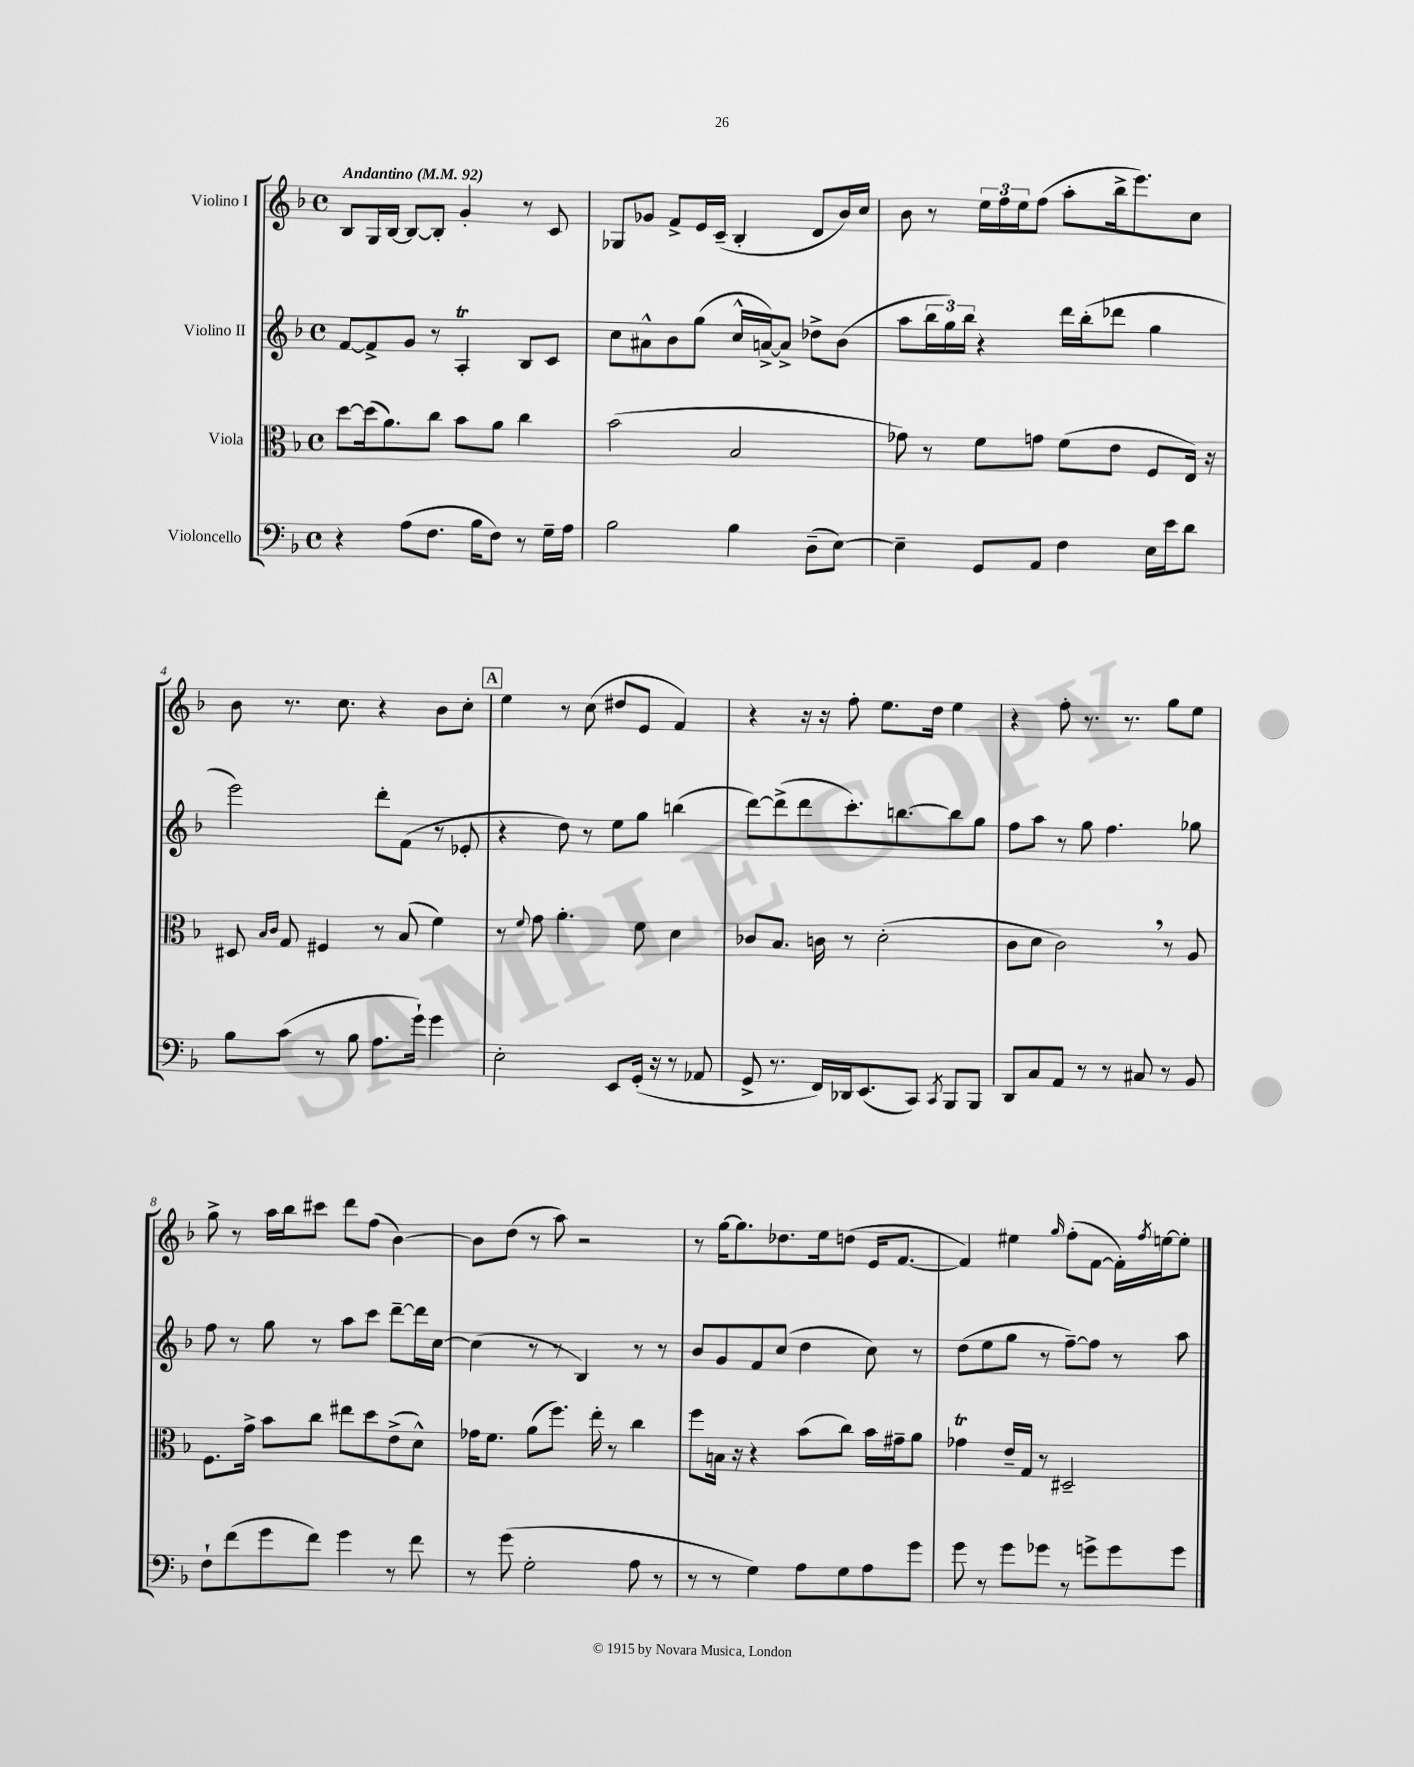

**kern	**kern	**kern	**kern
*part4	*part3	*part2	*part1
*staff4	*staff3	*staff2	*staff1
*I"Violoncello	*I"Viola	*I"Violino II	*I"Violino I
*clefF4	*clefC3	*clefG2	*clefG2
*k[b-]	*k[b-]	*k[b-]	*k[b-]
*M4/4	*M4/4	*M4/4	*M4/4
*met(c)	*met(c)	*met(c)	*met(c)
*MM92	*MM92	*MM92	*MM92
=1	=1	=1	=1
!	!	!	!LO:TX:a:B:t=Andantino
4r	[8dd\L	[8f/L	8B-/L
.	(16dd\k]	8f^/]	16G/L
.	8.a\)	.	[16B-/JJ
(8A\L	.	8g/J	8B-/L_
8.F\J	8cc\J	8r	8B-'/J]
.	8b-\L	4At'/	4g'/
16B-\KL	.	.	.
8F\J)	8a\J	.	.
8r	4cc\	8B-/L	8r
16G~\LL	.	8c/J	8c/
16A\JJ	.	.	.
=2	=2	=2	=2
2B-\	(2b-\	8cc\L	8G-X/L
.	.	8a#X^^\	8g-X/J
.	.	8b-\	8f^/L
.	.	(8gg\J	16e/L
.	.	.	(16c~/JJ
4B-\	2B-/	16cc^^/LL	4B-'/
.	.	[16an^/J)	.
.	.	8a^/J]	.
(8D~\L	.	8dd-X^\L	8d/L
[8E\J)	.	(8b-\J	16b-/L)
.	.	.	16cc/JJ
=3	=3	=3	=3
4E~\]	8g-X\)	8aa\L	8b-\
.	8r	24bb-\L	8r
.	.	24gg\)	.
.	.	24bb-\JJ	.
8GG/L	8f\L	4r	24ee\LL
.	.	.	24ff\
.	.	.	24ee\J
8AA/J	8gn\J	.	(8ff\J
4F\	(8f\L	16ddd\LL	8aa'\L
.	.	(16bb-'\J	.
.	8e\J	8ddd-X\J	16bb-^\k
.	.	.	8.eee\)
16E\LL	8F/L	4gg\	.
16e\J	.	.	.
8d\J	16E/Jk)	.	8cc\J
.	16r	.	.
!!LO:LB:g=z
=4	=4	=4	=4
8B-\L	8D#X/	2eee\)	8b-\
.	16qqB-/LL	.	.
.	16qqc/JJ	.	.
(8c\J	8G/	.	8.r
8r	4F#X/	.	.
.	.	.	8.cc\
8B-\	.	.	.
8.A\L	8r	8ddd'\L	4r
.	(8B-/	(8f\J	.
16g`\Jk)	.	.	.
4g\	4f\)	8r	8b-\L
.	.	8e-X'/	8cc'\J
!!LO:REH:place=s1:t=A
=5	=5	=5	=5
2E'\	8r	4r	4ee\
.	8qqf/	.	.
.	8g\	.	.
.	4.a'\	8dd\)	8r
.	.	8r	(8cc\
8EE/L	.	8ee\L	8dd#X/L
(16GG'/Jk	8f\	8gg\J	8e/J
16r	.	.	.
8r	4d\	(4bbn\	4f/)
8AA-X/	.	.	.
=6	=6	=6	=6
8GG^/	8c-X/L	[8ddd\L)	4r
8.r	8.B-/J	(8ddd^\]	.
.	.	8ddd\	16r
16FF/LL)	16cn\	.	16r
16DD-X/J	8r	8.ccc'\)	8ff'\
(8.EE/	.	.	.
.	(2d'\	.	8.ee\L
.	.	[8.bbn\	.
8CC/J)	.	.	.
.	.	.	16dd\Jk
8qCC/	.	.	.
8BBB-/L	.	8bb\]	4ee\
8BBB-/J	.	8gg\J	.
=7	=7	=7	=7
8DD/L	8c\L	8ff\L	4r
8C/	8d\J	8aa\J	.
8AA/J	2c,\)	8r	8ff'\
8r	.	8gg\	8.r
8r	.	4.ff\	.
.	.	.	8.r
8C#X/	.	.	.
8r	8r	.	8gg\L
8BB-/	8A/	8gg-X\	8ee\J
!!LO:LB:g=z
=8	=8	=8	=8
8F`\L	8.F\L	8ff\	8gg^\
(8f\	.	8r	8r
.	16g^\Jk	.	.
8g\	8b-\L	8gg\	16aa\LL
.	.	.	16bb-\J
8f\J)	8cc\J	8r	8ccc#X\J
4g\	8ee#X\L	8aa\L	8ddd\L
.	8dd\	8ccc\J	(8ff\J
8r	(8e^\	[8ddd~\L	[4b-\)
8f\	8d^^\J)	16ddd\L]	.
.	.	[16cc\JJ	.
=9	=9	=9	=9
8r	16g-X\KL	(4cc\]	8b-\L]
.	8.f\J	.	.
(8g\	.	.	(8dd\J
2G'\	(8a\L	8r	8r
.	8.ff\J)	8r	8aa\)
.	.	4B-/)	2r
.	16ee'\	.	.
.	8r	.	.
8A\	4cc\	8r	.
8r	.	8r	.
=10	=10	=10	=10
8r	8ff\L	8b-/L	8r
8r	16Bn\Jk	8g/	[16gg\KL
.	16r	.	8.gg\]
4G\)	4r	8f/	.
.	.	(8cc/J	8.dd-X\
8A\L	(8b-\L	4dd\	.
.	.	.	16ee\k
8G\	8cc\J)	.	(8ddn\J
8A\	16b-\LL	8cc\)	16e/KL
.	16g#X~\J	.	[8.f/J
8g\J	8a\J	8r	.
=11	=11	=11	=11
8g\	4g-XT\	(8dd\L	4f/])
8r	.	8ee\	.
8g\L	16e~/LL	8gg\J	4ee#X\
.	16G/JJ	.	.
8g-X\J	8r	8r	.
.	.	.	16qqgg/
8r	2D#X~/	[8ff~\L)	(8ff'\L
8gn^\L	.	8ff\J]	[8f\J
8g\	.	8r	16f'\LL])
.	.	.	8qff/
.	.	.	[16een\J
8g\J	.	8aa\	8ee'\J]
==	==	==	==
*-	*-	*-	*-
